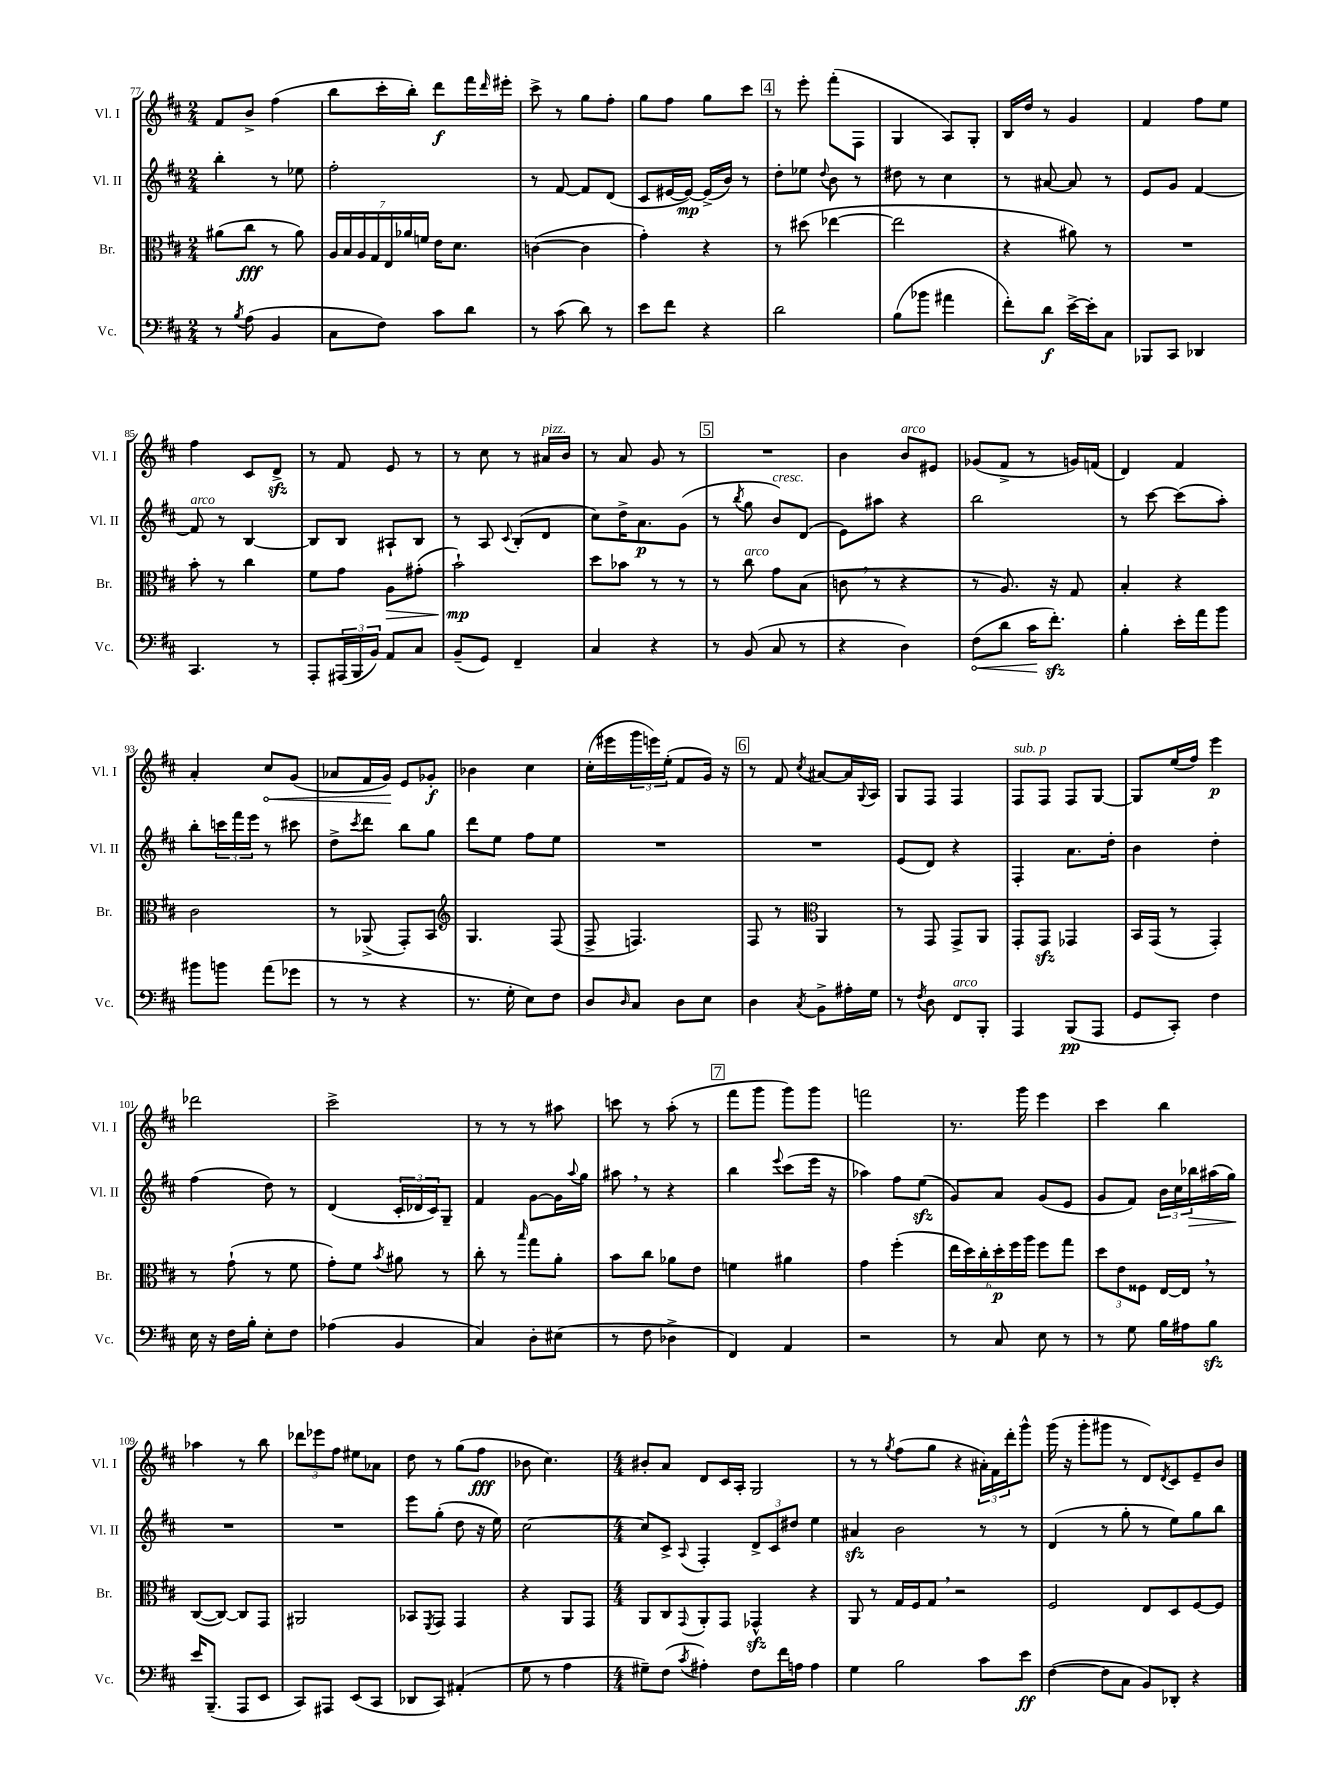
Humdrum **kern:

**kern	**kern	**kern	**kern
*staff4	*staff3	*staff2	*staff1
*clefF4	*clefC3	*clefG2	*clefG2
*k[f#c#]	*k[f#c#]	*k[f#c#]	*k[f#c#]
*M2/4	*M2/4	*M2/4	*M2/4
8r	(8a#	4bb'	8f#
8qB	.	.	.
(8A	8cc#	.	8b^
4BB	8r	8r	(4ff#
.	8a#)	8ee-	.
=	=	=	=
8C#	28A	2ff#'	8bb
.	28B	.	.
.	28A	.	.
.	28G	.	.
8F#)	.	.	16ccc#'
.	28E	.	.
.	28a-	.	.
.	.	.	16bb')
.	28f	.	.
8c#	16e	.	8ddd
.	8.d	.	.
8d	.	.	16fff#
.	.	.	16qqddd
.	.	.	16eee#'
=	=	=	=
8r	([4c	8r	8ccc#^
(8c#	.	[8f#	8r
8d)	4c]	8f#]	8gg
8r	.	(8d	8ff#'
=	=	=	=
8e	4g')	8c#	8gg
8f#	.	[16e#	8ff#
.	.	16e#_)	.
4r	4r	(16e#^]	8gg
.	.	16b)	.
.	.	8r	8ccc#
=	=	=	=
2d	8r	8dd'	8r
.	(8dd#	8ee-	8eee'
.	.	8qqdd	.
.	[4ee-	8b	(8fff#'
.	.	8r	8F#
=	=	=	=
(8B	2ee-]	8dd#	4G
8b-	.	8r	.
4a#	.	4cc#	8A)
.	.	.	8G'
=	=	=	=
8f#')	4r	8r	16B
.	.	.	16dd
8d	.	[8a#	8r
[16e^	8a#)	8a#]	4g
16e']	.	.	.
8C#	8r	8r	.
=	=	=	=
8BBB-	2r	8e	4f#
8CC#	.	8g	.
4DD-	.	[4f#	8ff#
.	.	.	8ee
=	=	=	=
4.CC#	8b'	8f#]	4ff#
.	8r	8r	.
.	4cc#	[4B	8c#
8r	.	.	8d^
=	=	=	=
8AAA'	8f#	8B]	8r
(24AAA#	8g	8B	8f#
24BBB	.	.	.
24BB)	.	.	.
8AA	8A	8A#`	8e
8C#	(8g#'	8B	8r
=	=	=	=
(8BB~	2b`)	8r	8r
8GG)	.	8A	8cc#
.	.	8qqc#	.
4FF#~	.	(8B'	8r
.	.	8d	16a#
.	.	.	16b
=	=	=	=
4C#	8dd	8cc#)	8r
.	8b-	16dd^	8a
.	.	8.a	.
4r	8r	.	8g
.	8r	(8g	8r
=	=	=	=
8r	8r	8r	2r
.	.	8qbb	.
(8BB	8cc#	8gg	.
8C#	8g	8b)	.
8r	(8B	(8d	.
=	=	=	=
4r	8c	8e)	4b
.	8r	8aa#	.
4D)	4r	4r	8b
.	.	.	8e#
=	=	=	=
(8F#	8r	2bb	(8g-
8d	8.A)	.	8f#^
16c#	.	.	8r
8.f#')	16r	.	.
.	8G	.	16g)
.	.	.	(16f
=	=	=	=
4B'	4B'	8r	4d)
.	.	[8ccc#	.
16e'	4r	(8ccc#]	4f#
16a	.	.	.
8b	.	8aa')	.
=	=	=	=
8b#	2c#	8bb'	4a'
8b	.	24ccc	.
.	.	24fff#	.
.	.	24eee	.
(8a	.	8r	8cc#
8g-	.	8ccc#	(8g
=	=	=	=
8r	8r	8dd^	8a-
.	.	8qccc#	.
8r	(8AA-^	8ddd	16f#
.	.	.	16g)
4r	8GG')	8bb	8e
.	8BB	8gg	8g-'
=	=	=	=
*	*clefG2	*	*
8.r	4.G	8ddd	4b-
.	.	8ee	.
16G'	.	.	.
8E)	.	8ff#	4cc#
8F#	(8F#	8ee	.
=	=	=	=
8D	8F#^	2r	(16cc#'
.	.	.	16eee#
16qqD	.	.	.
8C#	4.F)	.	24ggg
.	.	.	24eee)
.	.	.	(24ee'
8D	.	.	8f#
8E	.	.	16g)
.	.	.	16r
=	=	=	=
4D	8F#	2r	8r
.	8r	.	8f#
*	*clefC3	*	*
8qC#	.	.	8qcc#
8BB^	4AA	.	[8a#
16A#'	.	.	16a#]
.	.	.	8qqG
16G	.	.	16A
=	=	=	=
8r	8r	(8e	8G
8qF#	.	.	.
8D	8GG	8d)	8F#
8FF#	8GG^	4r	4F#
8BBB'	8AA	.	.
=	=	=	=
4AAA	8GG'	4F#'	8F#
.	8GG	.	8F#
(8BBB	4GG-	8.a	8F#
8AAA	.	.	[8G
.	.	16dd'	.
=	=	=	=
8GG	16BB	4b	8G]
.	(16GG	.	.
8CC#')	8r	.	(16ee
.	.	.	16ff#)
4F#	4GG')	4dd'	4eee
=	=	=	=
16E	8r	(4ff#	2ddd-
16r	.	.	.
16F#	(8g`	.	.
16B'	.	.	.
8E'	8r	8dd)	.
8F#	8f#	8r	.
=	=	=	=
(4A-	8g')	(4d	2ccc#^
.	8f#	.	.
.	8qb	.	.
4BB	8a#	24c#'	.
.	.	24d-	.
.	.	24c#)	.
.	8r	8G~	.
=	=	=	=
4C#)	8cc#'	4f#	8r
.	8r	.	8r
.	16qqbb	.	.
8D'	8gg	[8g	8r
(8E#	8a'	16g]	8aa#
.	.	8qqaa	.
.	.	16gg	.
=	=	=	=
8r	8b	8aa#	8ccc
8F#	8cc#	8r	8r
4D-^	8a-	4r	(8aa'
.	8e	.	8r
=	=	=	=
4FF#)	4f	4bb	8fff#
.	.	.	8ggg
.	.	8qqeee	.
4AA	4a#	(8ccc#	8ggg)
.	.	16eee	8ggg
.	.	16r	.
=	=	=	=
2r	4g	4aa-)	2fff
.	(4ff#'	8ff#	.
.	.	(8ee	.
=	=	=	=
8r	24ee	8g)	8.r
.	24dd)	.	.
.	24cc#'	.	.
8C#	24dd'	8a	.
.	24ff#	.	.
.	.	.	16ggg
.	24aa	.	.
8E	8ff#	(8g	4eee
8r	8gg	8e	.
=	=	=	=
8r	12dd	8g	4ccc#
.	12e	.	.
8G	.	8f#)	.
.	12F##	.	.
16B	[16E	24b	4bb
.	.	24cc#	.
16A#	16E]	.	.
.	.	24bb-	.
8B	8r	(16aa#	.
.	.	16gg)	.
=	=	=	=
16e	([8C#	2r	4aa-
(8.BBB~	.	.	.
.	8C#_)	.	.
8AAA	8C#]	.	8r
8EE	8GG	.	8bb
=	=	=	=
8CC#)	2AA#	2r	12ddd-
.	.	.	12eee-
8AAA#	.	.	.
.	.	.	12ff#
(8EE	.	.	8ee#
8CC#	.	.	8a-
=	=	=	=
8DD-	8BB-	8eee	8dd
.	8qFF#	.	.
8CC#)	8GG	(8gg'	8r
(4AA#'	4GG	8dd	(8gg
.	.	16r	8ff#
.	.	16ee)	.
=	=	=	=
8G	4r	[2cc#	8b-
8r	.	.	4.cc#)
4A	8AA	.	.
.	8GG	.	.
=	=	=	=
*M4/4	*M4/4	*M4/4	*M4/4
8G#~)	8AA	8cc#]	8b#'
(8F#	8C#	8c#^	8a
8qc#	8qqGG	8qqA	.
4A#')	8AA'	4F#'	8d
.	8GG	.	16c#
.	.	.	16A'
8F#	4GG-^^	12d^	2G
.	.	12c#	.
16f#	.	.	.
.	.	12dd#	.
16A	.	.	.
4A	4r	4ee	.
=	=	=	=
4G	8AA	4a#	8r
.	8r	.	8r
.	.	.	8qgg
2B	16G	2b	(8ff#
.	16F#	.	.
.	8G	.	8gg
.	2r	.	4r
8c#	.	8r	24a#')
.	.	.	24f#
.	.	.	24ddd'
8e	.	8r	8ggg^^
=	=	=	=
([4F#	2F#	(4d	(16ggg
.	.	.	16r
.	.	.	8ggg'
8F#]	.	8r	8ggg#
8C#	.	8gg'	8r
8BB)	8E	8r	8d)
.	.	.	8qd
8DD-'	8D	8ee)	8c#
4r	[8F#	8gg	8e~
.	8F#]	8bb	8b
==	==	==	==
*-	*-	*-	*-
